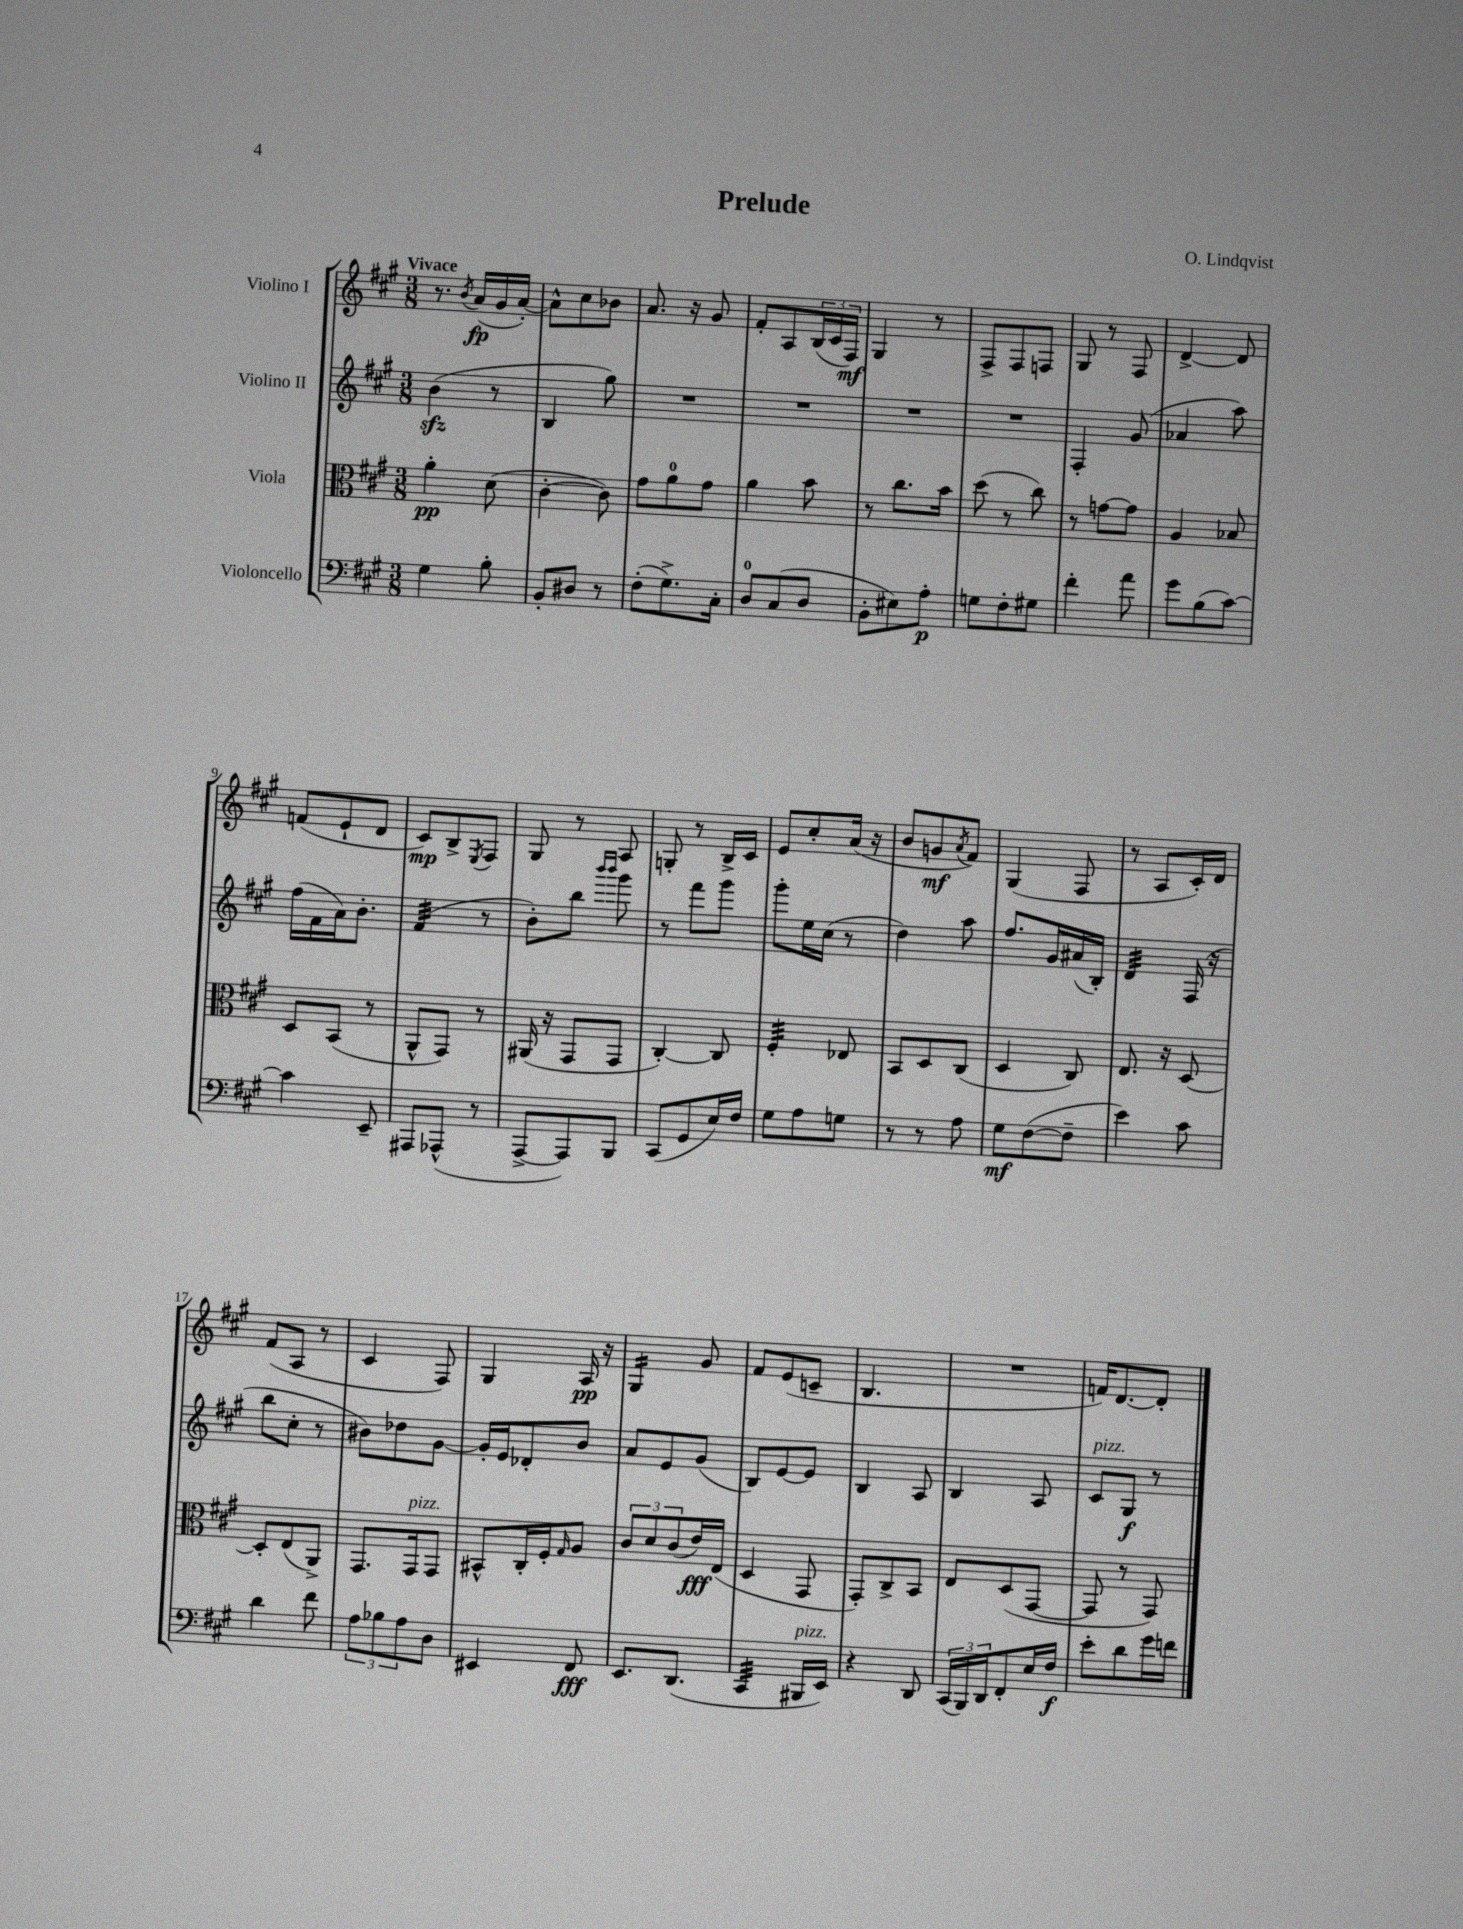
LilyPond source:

\header { title = "Prelude" composer = "O. Lindqvist" }
<<
\new StaffGroup <<
\new Staff = "s0" \with { instrumentName = "Violino I" } {
    \clef treble \key a \major \numericTimeSignature \time 3/8 \tempo "Vivace"
    r8. \acciaccatura { b'8 } a'16\fp( gis'16 a'16~-.) |
    a'8-^ cis''8 bes'8 |
    a'8. r16 gis'8 |
    fis'8-. a8 \tuplet 3/2 { b16( cis'16 fis16\mf) } |
    gis4 r8 |
    fis8-> fis8 f8 |
    gis8 r8 fis8 |
    d'4~-> d'8 |
    f'8( e'8-! d'8 |
    cis'8\mp) b8-> \acciaccatura { e8 } fis8 |
    gis8 r8 a8 |
    g8-. r8 b16-> cis'16 |
    e'8 cis''8-. a'16( r16 |
    b'8 g'8\mf \acciaccatura { a'8 } fis'8) |
    gis4( fis8 |
    r8 a8 cis'16-.) d'16 |
    fis'8( a8 r8 |
    cis'4 fis8) |
    gis4 a16\pp r16 |
    gis4:16 gis'8 |
    fis'8 e'8( c'8-- |
    b4. |
    R4. |
    f'16) d'8.~ d'8-. \bar "|." |
}
\new Staff = "s1" \with { instrumentName = "Violino II" } {
    \clef treble \key a \major \numericTimeSignature \time 3/8
    b'4\sfz( r8 |
    b4 gis''8) |
    R4. |
    R4. |
    R4. |
    R4. |
    fis4-. gis'8( |
    aes'4 a''8) |
    fis''16( fis'16 a'16) b'8.-. |
    fis'4:32( r8 |
    b'8-.) b''8 \grace { b'''16 b'''16 } gis'''8 |
    r8 fis'''8 gis'''8 |
    gis'''8-. e''16 cis''16( r8 |
    d''4) a''8 |
    fis''8. gis'16 ais'16( b16-.) |
    d'4:32 fis16( r16 |
    b''8 cis''8-. r8 |
    bis'8) des''8 gis'8~ |
    gis'16-. e'16 des'8-. b'8 |
    a'8 e'8 gis'8( |
    b8) e'8~ e'8 |
    b4 a8 |
    b4 a8 |
    cis'8^\markup { \italic "pizz." } gis8\f r8 \bar "|." |
}
\new Staff = "s2" \with { instrumentName = "Viola" } {
    \clef alto \key a \major \numericTimeSignature \time 3/8
    a'4-.\pp d'8( |
    cis'4~-. cis'8) |
    gis'8 a'8-0 gis'8 |
    a'4 b'8 |
    r8 cis''8. b'16 |
    d''8( r8 cis''8) |
    r8 g'8~ g'8 |
    a4 bes8 |
    d8 b,8( r8 |
    a,8-^ gis,8) r8 |
    ais,16( r16 gis,8 gis,8 |
    cis4~-.) cis8 |
    fis4:32-. ees8 |
    b,8 d8 cis8( |
    d4 cis8) |
    e8. r16 d8~ |
    d8-. e8( a,8->) |
    gis,8. gis,16^\markup { \italic "pizz." } gis,8 |
    bis,8-^ cis16-. fis16-. \grace { gis16 } a8 |
    \tuplet 3/2 { cis'8 d'8 cis'8( } e'16\fff) e16( |
    d4 gis,8 |
    gis,8-.) cis8-> b,8 |
    e8 d8( gis,8~ |
    gis,8 r8 gis,8) \bar "|." |
}
\new Staff = "s3" \with { instrumentName = "Violoncello" } {
    \clef bass \key a \major \numericTimeSignature \time 3/8
    gis4 b8-. |
    b,8-. dis8 r8 |
    fis8-.( gis8.->) cis16-. |
    d8-0 cis8( d8 |
    b,8-. eis8) a8-.\p |
    g8 fis8-. gis8 |
    fis'4-. a'8 |
    gis'8 b8( cis'8~) |
    cis'4 e,8-- |
    ais,,8 aes,,8-^( r8 |
    a,,8~-> a,,8) b,,8 |
    cis,8( gis,8 e16) fis16 |
    gis8 a8 g8 |
    r8 r8 a8 |
    gis8\mf fis8~( fis8-- |
    e'4) cis'8 |
    d'4 fis'8 |
    \tuplet 3/2 { a8 bes8 a8 } d8 |
    eis,4 fis,8\fff |
    e,8. d,8.( |
    cis,4:32 bis,,16^\markup { \italic "pizz." } e,16) |
    r4 d,8 |
    \tuplet 3/2 { cis,16( b,,16) d,16 } fis,8-. e16 fis16\f |
    e'8-. d'8 gis'16 f'16 \bar "|." |
}
>>
>>
